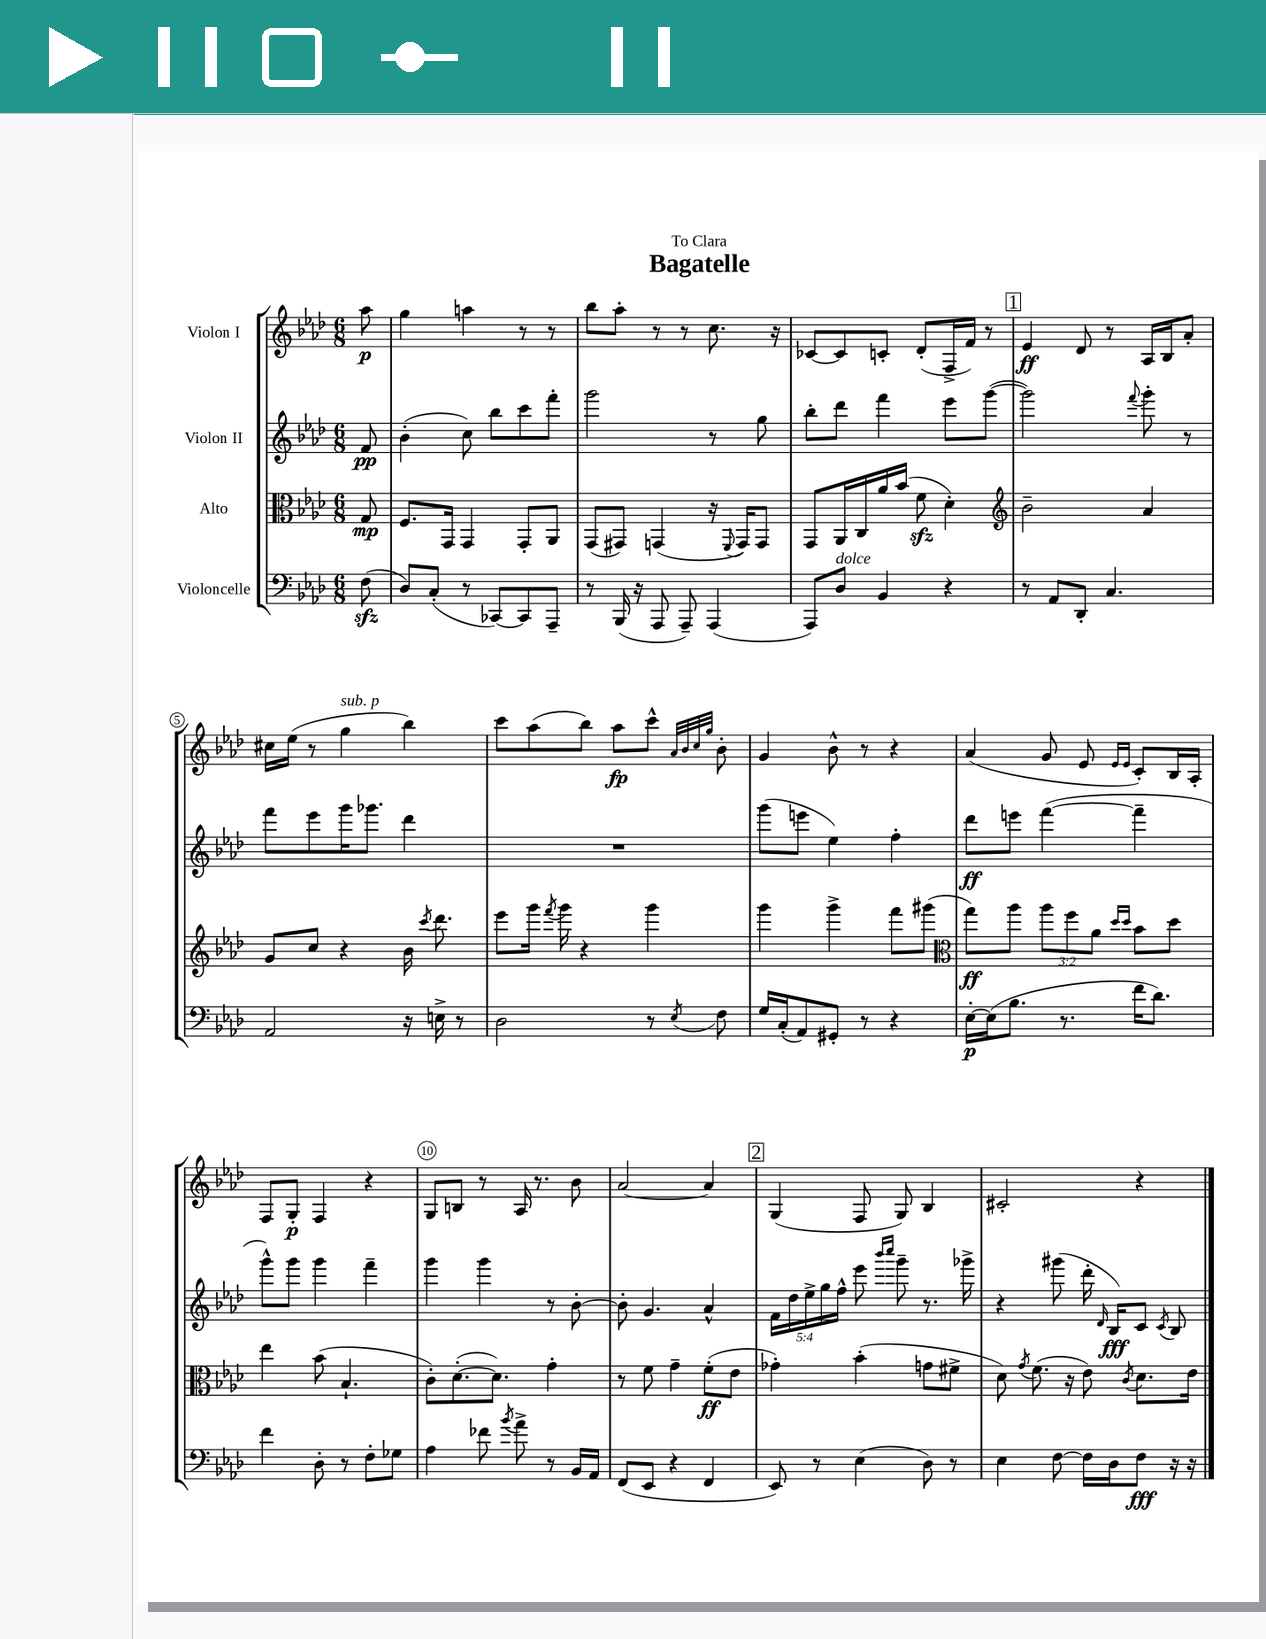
\header { title = "Bagatelle" dedication = "To Clara" }
<<
\new StaffGroup <<
\new Staff = "s0" \with { instrumentName = "Violon I" } {
    \clef treble \key aes \major \numericTimeSignature \time 6/8 \partial 8
    \autoBeamOff aes''8\p |
    g''4 a''4 r8 r8 |
    bes''8[ aes''8]-. r8 r8 c''8. r16 |
    ces'8[~ ces'8 c'8]-. des'8[-.( f16-> f'16]) r8 |
    \mark \markup { \box "1" } ees'4\ff des'8 r8 aes16[ bes16 aes'8]-. |
    cis''16[ ees''16]( r8 g''4^\markup { \italic "sub. p" } bes''4) |
    c'''8[ aes''8( bes''8]) aes''8[\fp c'''8]-^ \grace { aes'32[ bes'32 c''32 g''32] } bes'8-. |
    g'4 bes'8-^ r8 r4 |
    aes'4( g'8 ees'8 \grace { ees'16[ ees'16] } c'8[-.) bes16 aes16]-. |
    f8[ g8]-.\p f4 r4 |
    g8[ b8] r8 aes16 r8. bes'8 |
    aes'2~ aes'4 |
    \mark \markup { \box "2" } g4( f8 g8) bes4 |
    cis'2-. r4 \bar "|." |
}
\new Staff = "s1" \with { instrumentName = "Violon II" } {
    \clef treble \key aes \major \numericTimeSignature \time 6/8 \override Staff.TupletNumber.text = #tuplet-number::calc-fraction-text \partial 8
    \autoBeamOff f'8\pp |
    bes'4-.( c''8) bes''8[ c'''8 f'''8]-. |
    g'''2 r8 g''8 |
    bes''8[-. des'''8] f'''4 ees'''8[ g'''8]~( |
    \mark \markup { \box "1" } g'''2) \appoggiatura { f'''8 } g'''8-. r8 |
    f'''8[ ees'''8 g'''16 ges'''8.] des'''4 |
    R2. |
    g'''8[( e'''8] ees''4) f''4-. |
    des'''8[\ff e'''8] f'''4~( f'''4-- |
    g'''8[-^) g'''8] g'''4 f'''4-- |
    g'''4 g'''4 r8 bes'8~-. |
    bes'8-. g'4. aes'4-^ |
    \mark \markup { \box "2" } \tuplet 5/4 { f'16[ des''16 ees''16-> g''16 f''16]-^ } ees'''8 \grace { bes'''16[ c''''16] } g'''8-- r8. ges'''16-> |
    r4 gis'''8( des'''16-. \grace { des'16 } bes16[\fff) c'8] \acciaccatura { c'8 } bes8 \bar "|." |
}
\new Staff = "s2" \with { instrumentName = "Alto" } {
    \clef alto \key aes \major \numericTimeSignature \time 6/8 \override Staff.TupletNumber.text = #tuplet-number::calc-fraction-text \partial 8
    \autoBeamOff g8\mp |
    f8.[ g,16] g,4 g,8[-. aes,8] |
    g,8[( gis,8]) g,4( r16 \appoggiatura { f,8 } g,16[) g,8] |
    g,8[ aes,16 c16 aes'16 bes'16]( f'8\sfz des'4-.) |
    \mark \markup { \box "1" } \clef treble bes'2-- aes'4 |
    g'8[ c''8] r4 bes'16 \acciaccatura { c'''8 } des'''8. |
    ees'''8[ g'''16] \acciaccatura { f'''8 } g'''16 r4 g'''4 |
    g'''4 g'''4-> f'''8[ gis'''8]( |
    \clef alto g''8[\ff) aes''8] \tuplet 3/2 { aes''8[ f''8 aes'8] } \grace { des''16[ des''16] } bes'8[ des''8] |
    ees''4 bes'8( bes4.-! |
    c'8[-.) des'8.~-.( des'8.]) g'4-. |
    r8 f'8 g'4-- f'8[-.\ff( ees'8] |
    \mark \markup { \box "2" } ges'4-.) bes'4-.( g'8[ fis'8]-> |
    des'8) \acciaccatura { g'8 } f'8.( r16 ees'8) \acciaccatura { c'8 } des'8.[ ees'16] \bar "|." |
}
\new Staff = "s3" \with { instrumentName = "Violoncelle" } {
    \clef bass \key aes \major \numericTimeSignature \time 6/8 \partial 8
    \autoBeamOff f8\sfz( |
    des8[) c8]-.( r8 ces,8[~) ces,8 aes,,8]-- |
    r8 bes,,16( r16 aes,,8 aes,,8--) aes,,4( |
    aes,,8[) des8]^\markup { \italic "dolce" } bes,4 r4 |
    \mark \markup { \box "1" } r8 aes,8[ des,8]-. c4. |
    aes,2 r16 e16-> r8 |
    des2 r8 \acciaccatura { ees8 } f8 |
    g16[ c16-.( aes,8) gis,8]-. r8 r4 |
    ees16[~-.\p ees16( bes8.] r8. f'16[ des'8.]) |
    f'4 des8-. r8 f8[-. ges8] |
    aes4 fes'8 \acciaccatura { bes'8 } aes'8-> r8 bes,16[ aes,16] |
    f,8[( ees,8] r4 f,4 |
    \mark \markup { \box "2" } ees,8) r8 ees4( des8) r8 |
    ees4 f8~ f16[ des16 f8]\fff r16 r16 \bar "|." |
}
>>
>>
\layout { \context { \Score \override BarNumber.break-visibility = ##(#f #t #t) barNumberVisibility = #(every-nth-bar-number-visible 5) \override BarNumber.stencil = #(make-stencil-circler 0.1 0.3 ly:text-interface::print) } }
